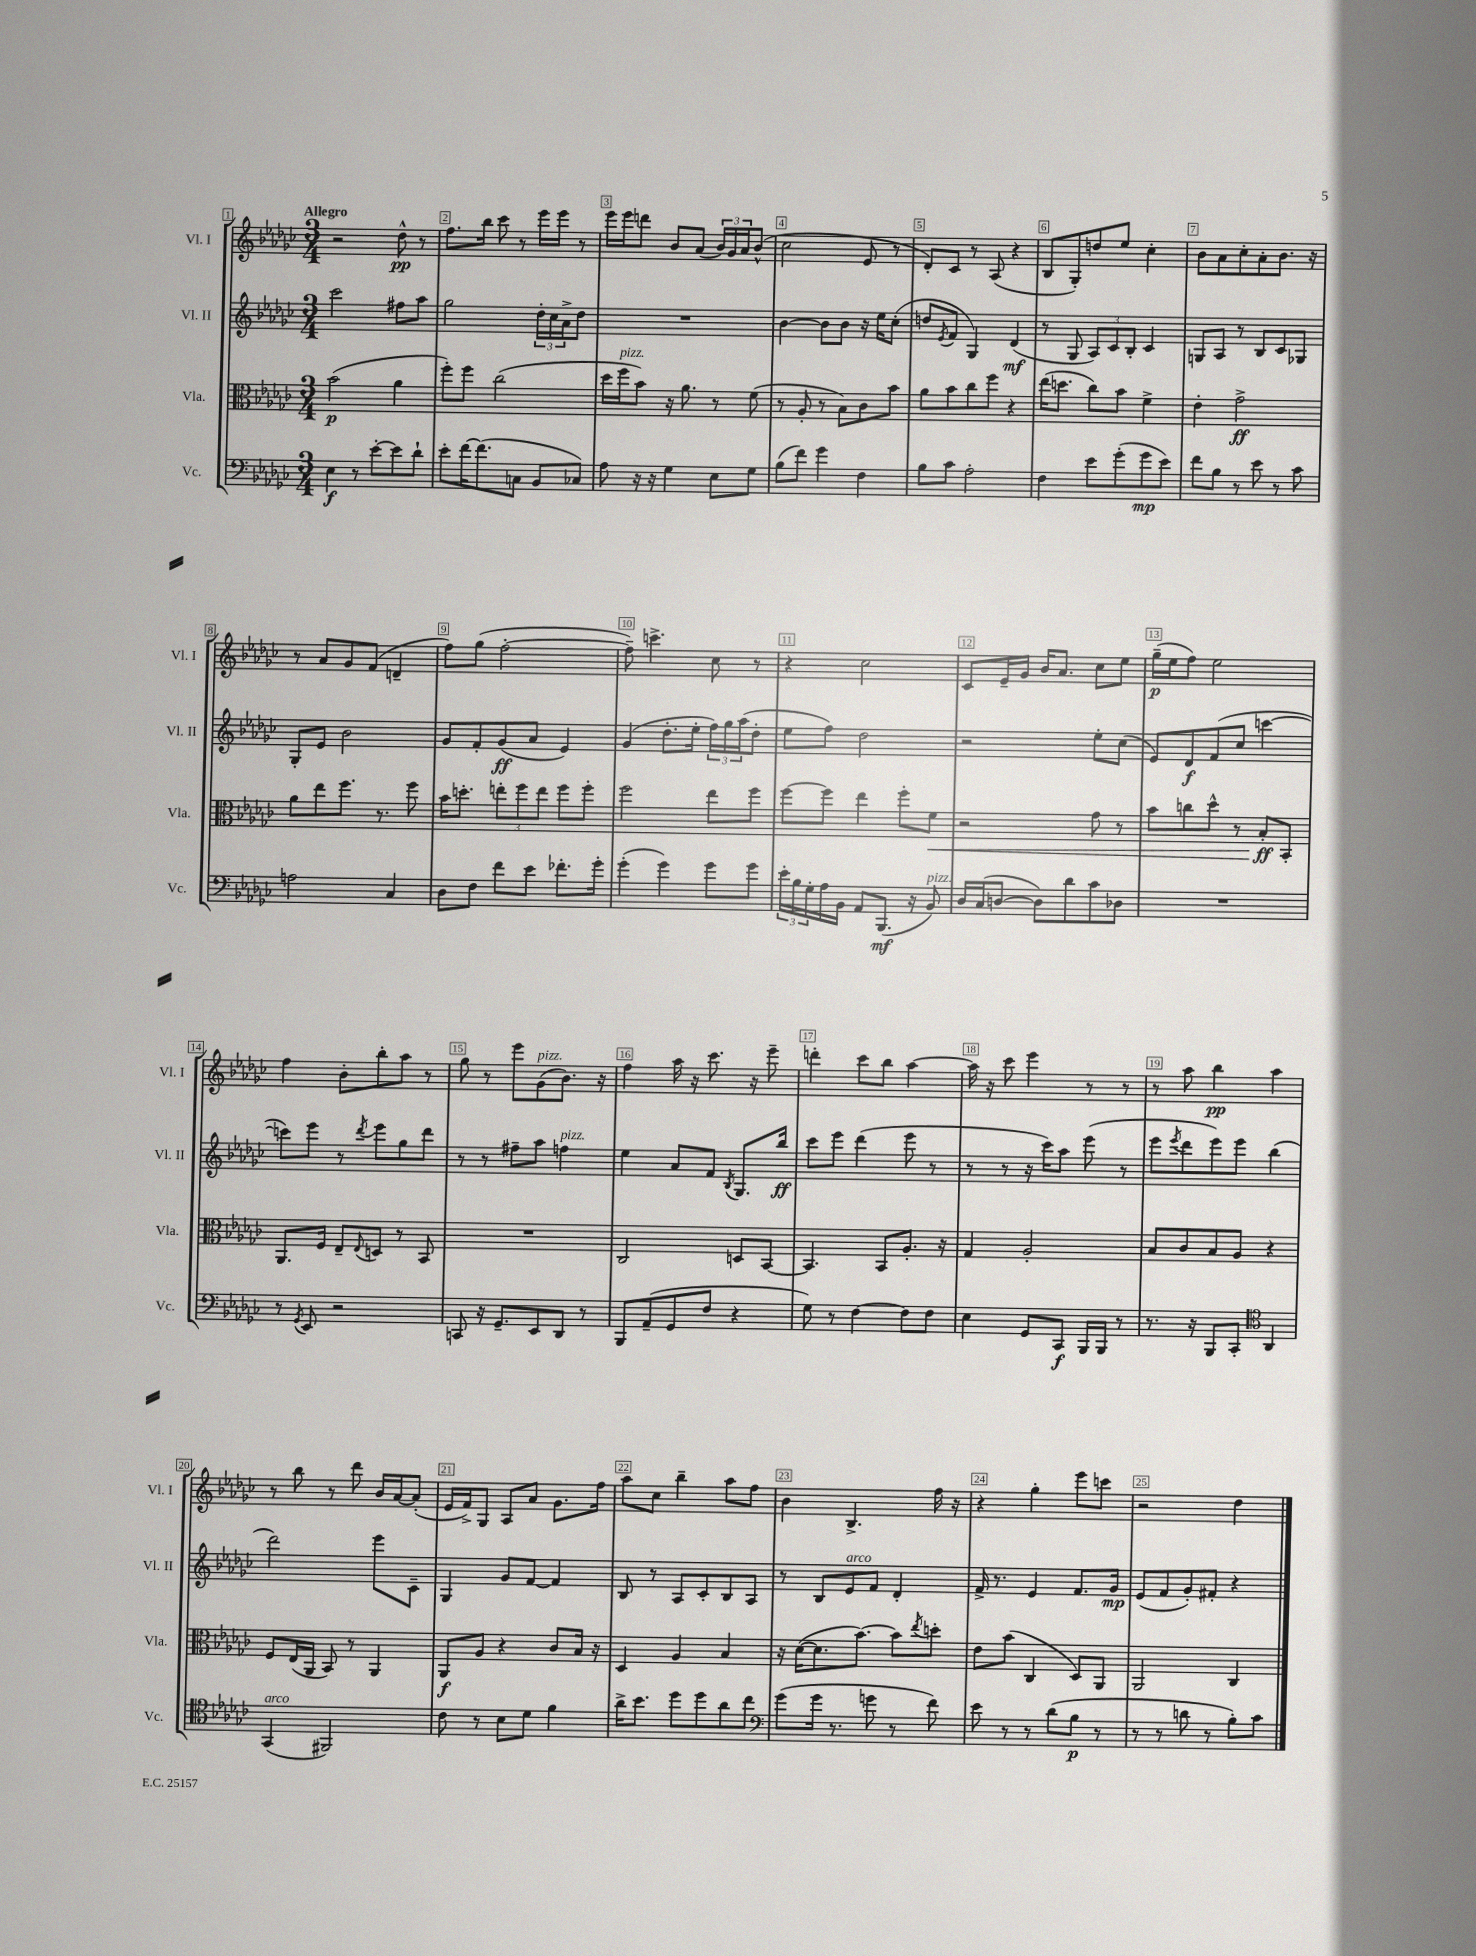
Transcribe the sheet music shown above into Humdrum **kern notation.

**kern	**dynam	**kern	**dynam	**kern	**dynam	**kern	**dynam
*part4	*part4	*part3	*part3	*part2	*part2	*part1	*part1
*staff4	*staff4	*staff3	*staff3	*staff2	*staff2	*staff1	*staff1
*I"Vc.	*	*I"Vla.	*	*I"Vl. II	*	*I"Vl. I	*
*I'Vc.	*	*I'Vla.	*	*I'Vl. II	*	*I'Vl. I	*
*clefF4	*	*clefC3	*	*clefG2	*	*clefG2	*
*k[b-e-a-d-g-c-]	*	*k[b-e-a-d-g-c-]	*	*k[b-e-a-d-g-c-]	*	*k[b-e-a-d-g-c-]	*
*M3/4	*	*M3/4	*	*M3/4	*	*M3/4	*
=1	=1	=1	=1	=1	=1	=1	=1
!	!	!	!	!	!	!LO:TX:a:B:t=Allegro	!
4E-\	f	(2b-\	p	2ccc-\	.	2r	.
8r	.	.	.	.	.	.	.
[8e-'\L	.	.	.	.	.	.	.
8e-\]	.	4a-\	.	8ff#X\L	.	8dd-^^\	pp
8d-`\J	.	.	.	8aa-\J	.	8r	.
=2	=2	=2	=2	=2	=2	=2	=2
8e-'\L	.	8ff'\L)	.	2gg-\	.	8.ff\L	.
[16f\K	.	8ff\J	.	.	.	.	.
(8.f\]	.	.	.	.	.	16bb-\Jk	.
.	.	(2cc-\	.	.	.	8ccc-\	.
8Cn\J	.	.	.	.	.	8r	.
8BB-/L	.	.	.	24dd-'\LL	.	16eee-\LL	.
.	.	.	.	24cc-\	.	.	.
.	.	.	.	.	.	16eee-\JJ	.
.	.	.	.	24a-^\J	.	.	.
8C-X/J)	.	.	.	8dd-\J	.	8r	.
=3	=3	=3	=3	=3	=3	=3	=3
8A-\	.	16dd-\LL	.	2.r	.	16eee-\LL	.
!	!	!LO:TX:a:i:t=pizz.	!	!	!	!	!
.	.	16ff\J	.	.	.	16eee-\J	.
16r	.	8b-\J)	.	.	.	8dddn\J	.
16r	.	.	.	.	.	.	.
4G-\	.	16r	.	.	.	8b-/L	.
.	.	8.a-\	.	.	.	.	.
.	.	.	.	.	.	(8a-/J	.
8E-\L	.	8r	.	.	.	24b-/LL)	.
.	.	.	.	.	.	24g-/	.
.	.	.	.	.	.	24a-/J	.
8G-\J	.	(8f\	.	.	.	(8b-^^/J	.
=4	=4	=4	=4	=4	=4	=4	=4
(8B-\L	.	8r	.	[4b-\	.	2cc-\	.
8f\J)	.	8A-'/	.	.	.	.	.
4g-\	.	8r	.	8b-\L]	.	.	.
.	.	8B-\L)	.	8b-\J	.	.	.
4F\	.	8c-\	.	16r	.	8e-/	.
.	.	.	.	16ee-\KL	.	.	.
.	.	8b-\J	.	(8cc-'\J	.	8r	.
=5	=5	=5	=5	=5	=5	=5	=5
8B-\L	.	8a-\L	.	8ddn/L	.	8d-'/L)	.
.	.	.	.	8qe-/	.	.	.
8c-\J	.	8b-\	.	8f/J	.	8c-/J	.
2A-'\	.	8cc-\	.	4G-/)	.	8r	.
.	.	8ff\J	.	.	.	(8A-/	.
.	.	4r	.	(4d-/	mf	4r	.
=6	=6	=6	=6	=6	=6	=6	=6
4F\	.	(16ee-\KL	.	8r	.	8B-/L	.
.	.	8.ddn\J	.	.	.	.	.
.	.	.	.	8G-/	.	8G-'/)	.
8e-\L	.	8cc-\L)	.	12A-/L)	.	8ddn/	.
.	.	.	.	12c-/	.	.	.
(8g-'\	.	8b-\J	.	.	.	8ee-/J	.
.	.	.	.	12B-'/J	.	.	.
8g-\	mp	4f^\	.	4c-/	.	4cc-'\	.
8e-\J)	.	.	.	.	.	.	.
=7	=7	=7	=7	=7	=7	=7	=7
8f\L	.	4e-'\	.	8Gn/L	.	8b-\L	.
8B-\J	.	.	.	8A-/J	.	8a-\	.
8r	.	2g-^\	ff	8r	.	8cc-'\	.
8e-\	.	.	.	8B-/L	.	8a-'\	.
8r	.	.	.	8c-/	.	8.b-\J	.
8c-\	.	.	.	8G-X/J	.	.	.
.	.	.	.	.	.	16r	.
!!LO:LB:g=z
=8	=8	=8	=8	=8	=8	=8	=8
2An\	.	8a-\L	.	8G-'/L	.	8r	.
.	.	8ee-\	.	8e-/J	.	8a-/L	.
.	.	8.ff\J	.	2b-\	.	8g-/	.
.	.	.	.	.	.	(8f/J	.
.	.	8.r	.	.	.	.	.
4C-/	.	.	.	.	.	4dn~/	.
.	.	8ff\	.	.	.	.	.
=9	=9	=9	=9	=9	=9	=9	=9
8D-\L	.	16b-\KL	.	8g-/L	.	8ff\L)	.
.	.	8.ddn'\J	.	.	.	.	.
8F\J	.	.	.	8f'/	.	(8gg-\J	.
8f\L	.	12een'\L	.	(8g-/	ff	[2ff'\	.
.	.	12ff\	.	.	.	.	.
8e-\J	.	.	.	8a-/J	.	.	.
.	.	12ee\J	.	.	.	.	.
8.f-X'\L	.	8ff\L	.	4e-/)	.	.	.
.	.	8ff'\J	.	.	.	.	.
16g-'\Jk	.	.	.	.	.	.	.
=10	=10	=10	=10	=10	=10	=10	=10
(4g-'\	.	2ff\	.	(4g-/	.	8ff~\])	.
.	.	.	.	.	.	4.cccn^\	.
4g-\)	.	.	.	8.dd-'\L	.	.	.
.	.	.	.	16ee-'\Jk	.	.	.
8g-\L	.	8ee-\L	.	24ff\LL)	.	8cc-\	.
.	.	.	.	24gg-\	.	.	.
.	.	.	.	(24aa-\J	.	.	.
8g-\J	.	8ff\J	.	8dd-'\J	.	8r	.
=11	=11	=11	=11	=11	=11	=11	=11
24e-'\LL	.	[8ff\L	.	8ee-\L	.	4r	.
24B-\	.	.	.	.	.	.	.
24G-'\	.	.	.	.	.	.	.
16A-\	.	8ff\J]	.	8ff\J)	.	.	.
16BB-\JJ	.	.	.	.	.	.	.
8AA-/L	.	4ee-\	.	2dd-\	.	2cc-\	.
(8.BBB-/J	mf	.	.	.	.	.	.
.	.	8ff'\L	.	.	.	.	.
16r	.	.	.	.	.	.	.
!LO:TX:a:i:t=pizz.	!	!	!	!	!	!	!
!	!	!	!LO:HP:b	!	!	!	!
8BB-/)	.	8f\J	<	.	.	.	.
=12	=12	=12	=12	=12	=12	=12	=12
16D-/LL	.	2r	.	2r	.	8c-/L	.
(16C-/J	.	.	.	.	.	.	.
[8Dn/J	.	.	.	.	.	16e-~/L	.
.	.	.	.	.	.	16g-/JJ	.
8D\L])	.	.	.	.	.	16b-/KL	.
.	.	.	.	.	.	8.a-/J	.
8d-\	.	.	.	.	.	.	.
8c-\	.	8g-\	.	8ee-'\L	.	8cc-\L	.
8D-X\J	.	8r	.	(8cc-\J	.	8ee-\J	.
=13	=13	=13	=13	=13	=13	=13	=13
2.r	.	8b-\L	.	8e-/L)	.	(16gg-~\LL	p
.	.	.	.	.	.	16ee-\J	.
.	.	8ccn\	.	8d-/	f	8ff\J)	.
.	.	8dd-^^\J	.	(8f/	.	2ee-\	.
.	.	8r	.	8cc-/J	.	.	.
.	.	8B-'/L	ff	[4cccn\	.	.	.
.	.	8BB-'/J	[	.	.	.	.
!!LO:LB:g=z
=14	=14	=14	=14	=14	=14	=14	=14
8r	.	8.AA-/L	.	8cccn\L])	.	4ff\	.
8qGG-/	.	.	.	.	.	.	.
8EE-/	.	.	.	8eee-\J	.	.	.
.	.	16F/Jk	.	.	.	.	.
2r	.	8E-~/L	.	8r	.	8b-'\L	.
.	.	8qqE-/	.	8qddd-/	.	.	.
.	.	8Dn/J	.	8eee-\L	.	8bb-'\	.
.	.	8r	.	8gg-\	.	8aa-\J	.
.	.	8BB-/	.	8ddd-\J	.	8r	.
=15	=15	=15	=15	=15	=15	=15	=15
8CCn/	.	2.r	.	8r	.	8gg-\	.
16r	.	.	.	8r	.	8r	.
8.GG-~/L	.	.	.	.	.	.	.
.	.	.	.	8ff#X~\L	.	8eee-\L	.
!	!	!	!	!	!	!LO:TX:a:i:t=pizz.	!
8EE-/	.	.	.	8aa-\J	.	(8g-\	.
!	!	!	!	!LO:TX:a:i:t=pizz.	!	!	!
8DD-/J	.	.	.	4ffn\	.	8.b-\J)	.
8r	.	.	.	.	.	.	.
.	.	.	.	.	.	16r	.
=16	=16	=16	=16	=16	=16	=16	=16
8BBB-/L	.	2C-/	.	4ee-\	.	4ff\	.
(8AA-~/	.	.	.	.	.	.	.
8GG-/	.	.	.	8a-/L	.	16aa-\	.
.	.	.	.	.	.	16r	.
8F/J	.	.	.	8f/J	.	8.ccc-\	.
.	.	.	.	8qB-/	.	.	.
4r	.	8Dn/L	.	8.G-/L	.	.	.
.	.	.	.	.	.	16r	.
.	.	[8BB-/J	.	.	.	8eee-~\	.
.	.	.	.	16bb-/Jk	ff	.	.
=17	=17	=17	=17	=17	=17	=17	=17
8G-\)	.	4.BB-/]	.	8ccc-\L	.	4dddn'\	.
8r	.	.	.	8eee-\J	.	.	.
[4F\	.	.	.	(4ddd-\	.	8ccc-\L	.
.	.	8BB-/L	.	.	.	8bb-\J	.
8F\L]	.	8.A-'/J	.	8eee-\	.	[4aa-\	.
8F\J	.	.	.	8r	.	.	.
.	.	16r	.	.	.	.	.
=18	=18	=18	=18	=18	=18	=18	=18
4E-\	.	4G-/	.	8r	.	16aa-\]	.
.	.	.	.	.	.	16r	.
.	.	.	.	8r	.	8ccc-\	.
8GG-/L	.	2A-'/	.	16r	.	4eee-\	.
.	.	.	.	16ccc-\KL)	.	.	.
8CC-/J	f	.	.	8aa-\J	.	.	.
16BBB-/LL	.	.	.	(8eee-\	.	8r	.
16BBB-/JJ	.	.	.	.	.	.	.
8r	.	.	.	8r	.	8r	.
=19	=19	=19	=19	=19	=19	=19	=19
8.r	.	8B-/L	.	8eee-\L	.	8r	.
.	.	.	.	8qeee-/	.	.	.
.	.	8c-/	.	8ddd-\	.	8aa-\	.
16r	.	.	.	.	.	.	.
8BBB-/L	.	8B-/	.	8eee-\)	.	4bb-\	pp
8CC-'/J	.	8A-/J	.	8eee-\J	.	.	.
*clefC4	*	*	*	*	*	*	*
4AA-/	.	4r	.	(4bb-\	.	4aa-\	.
!!LO:LB:g=z
=20	=20	=20	=20	=20	=20	=20	=20
!LO:TX:a:i:t=arco	!	!	!	!	!	!	!
(4GG-/	.	8F/L	.	2ddd-\)	.	8r	.
.	.	(16E-/L	.	.	.	8bb-\	.
.	.	16AA-/JJ	.	.	.	.	.
2FF#X/)	.	8BB-/)	.	.	.	8r	.
.	.	8r	.	.	.	8ddd-\	.
.	.	4AA-/	.	8eee-\L	.	16b-/LL	.
.	.	.	.	.	.	[16a-/J	.
.	.	.	.	8c-~\J	.	(8a-'/J]	.
=21	=21	=21	=21	=21	=21	=21	=21
8c-\	.	8AA-/L	f	4G-/	.	16e-/LL	.
.	.	.	.	.	.	16f^/J)	.
8r	.	8A-/J	.	.	.	8G-/J	.
8B-\L	.	4r	.	8g-/L	.	8A-/L	.
8d-\J	.	.	.	[8f/J	.	8a-/J	.
4f\	.	8c-/L	.	4f/]	.	8.g-\L	.
.	.	16B-/Jk	.	.	.	.	.
.	.	16r	.	.	.	16ff\Jk	.
=22	=22	=22	=22	=22	=22	=22	=22
16a-^\KL	.	4D-/	.	8B-/	.	8aa-\L	.
8.b-\J	.	.	.	.	.	.	.
.	.	.	.	8r	.	8cc-\J	.
8dd-\L	.	4A-/	.	8A-/L	.	4bb-~\	.
8dd-\	.	.	.	8c-'/	.	.	.
8a-\	.	4B-/	.	8B-/	.	8aa-\L	.
8cc-\J	.	.	.	8A-/J	.	8ff\J	.
=23	=23	=23	=23	=23	=23	=23	=23
*clefF4	*	*	*	*	*	*	*
(8g-\L	.	16r	.	8r	.	4b-\	.
.	.	([16d-\KL	.	.	.	.	.
16g-\Jk	.	8.d-\]	.	8B-/L	.	.	.
8.r	.	.	.	.	.	.	.
!	!	!	!	!LO:TX:a:i:t=arco	!	!	!
.	.	.	.	8e-/	.	4.B-^/	.
.	.	[8.b-\J)	.	.	.	.	.
8gn\	.	.	.	8f/J	.	.	.
8r	.	8b-\L]	.	4d-'/	.	.	.
.	.	8qee-/	.	.	.	.	.
8f\)	.	8ddn'\J	.	.	.	16ff\	.
.	.	.	.	.	.	16r	.
=24	=24	=24	=24	=24	=24	=24	=24
8e-\	.	8e-\L	.	16f^/	.	4r	.
.	.	.	.	8.r	.	.	.
8r	.	(8b-\J	.	.	.	.	.
8r	.	4C-/	.	4e-/	.	4gg-'\	.
(8d-\L	.	.	.	.	.	.	.
8B-\J	p	8D-/L)	.	8.f/L	.	8eee-\L	.
8r	.	8AA-/J	.	.	.	8cccn\J	.
.	.	.	.	16g-/Jk	mp	.	.
=25	=25	=25	=25	=25	=25	=25	=25
8r	.	2AA-/	.	(8e-/L	.	2r	.
8r	.	.	.	8f/	.	.	.
8dn\	.	.	.	8g-'/)	.	.	.
8r	.	.	.	8f#X'/J	.	.	.
8B-'\L)	.	4C-/	.	4r	.	4dd-\	.
8c-\J	.	.	.	.	.	.	.
==	==	==	==	==	==	==	==
*-	*-	*-	*-	*-	*-	*-	*-
